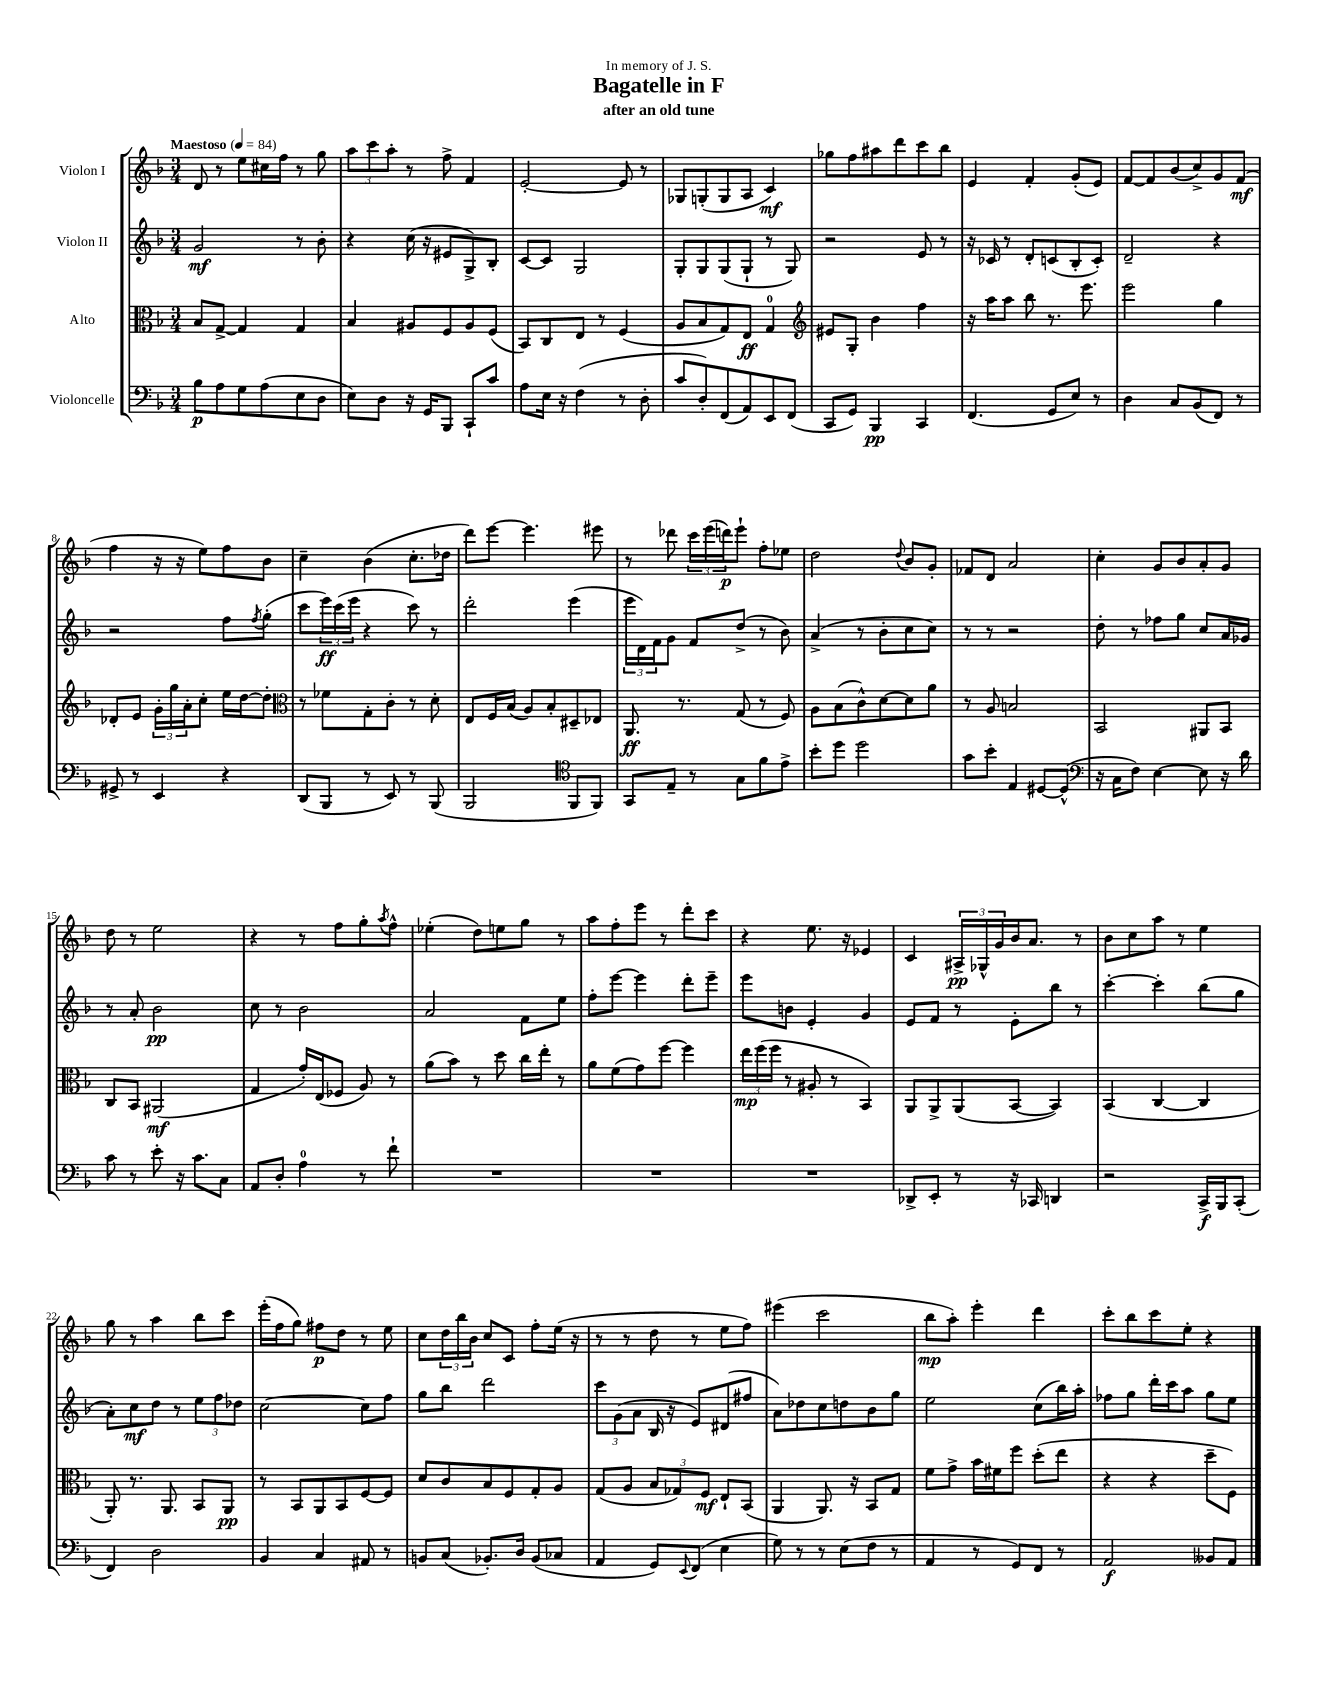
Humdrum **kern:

**kern	**kern	**kern	**kern
*staff4	*staff3	*staff2	*staff1
*clefF4	*clefC3	*clefG2	*clefG2
*k[b-]	*k[b-]	*k[b-]	*k[b-]
*M3/4	*M3/4	*M3/4	*M3/4
*MM84	*MM84	*MM84	*MM84
8B-	8B-	2g	8d
8A	[8G^	.	8r
8G	4G]	.	8ee
(8A	.	.	16cc#
.	.	.	16ff
8E	4G	8r	8r
8D	.	8b-'	8gg
=	=	=	=
8E)	4B-	4r	12aa
.	.	.	12ccc
8D	.	.	.
.	.	.	12aa'
16r	8A#	(16cc	8r
16GG	.	16r	.
8BBB-	8F	8e#	8ff^
8CC`	8A#	8G^)	4f
8c	(8F	8B-'	.
=	=	=	=
8A	8BB-)	[8c	[2e'
16E	8C	8c]	.
16r	.	.	.
(4F	8E	2G	.
.	8r	.	.
8r	(4F	.	8e]
8D'	.	.	8r
=	=	=	=
8c	8A	8G'	8G-
8D')	8B-	8G	(8G'
(8FF	8G)	(8G	8G
8AA)	8E	8G`	8A
8EE	4G	8r	4c)
(8FF	.	8G)	.
=	=	=	=
*	*clefG2	*	*
8CC	8e#	2r	8gg-
8GG)	8G'	.	8ff
4BBB-	4b-	.	8aa#
.	.	.	8ddd
4CC	4ff	8e	8ccc
.	.	8r	8bb-
=	=	=	=
(4.FF	16r	16r	4e
.	16aa	16c-	.
.	8aa	8r	.
.	8bb-	8d'	4f'
8GG	8.r	(8c	.
8E)	.	8B-'	(8g'
.	8.eee	.	.
8r	.	8c')	8e)
=	=	=	=
4D	2eee	2d~	[8f
.	.	.	8f]
8C	.	.	(8b-
(8BB-	.	.	8cc^)
8FF)	4gg	4r	8g
8r	.	.	(8f
=	=	=	=
8GG#^	8d-'	2r	4ff
8r	8e	.	.
4EE	24g'	.	16r
.	24gg	.	.
.	.	.	16r
.	24a'	.	.
.	8cc'	.	8ee)
4r	16ee	8ff	8ff
.	[16dd	.	.
.	.	8qff	.
.	8dd']	(8gg'	8b-
=	=	=	=
*	*clefC3	*	*
(8DD	8r	8ccc	4cc~
8BBB-	8f-	24eee)	.
.	.	(24ccc	.
.	.	24eee	.
8r	8G'	4r	(4b-
8EE)	8c'	.	.
8r	8r	8ccc)	8.cc'
(8BBB-	8d'	8r	.
.	.	.	16dd-
=	=	=	=
2BBB-	8E	2ddd'	8ddd)
.	16F	.	[8eee
.	(16B-	.	.
.	8A)	.	4.eee]
.	8B-'	.	.
*clefC4	*	*	*
8FF	8D#~	(4eee	.
8FF)	8E-	.	8eee#
=	=	=	=
8GG	8.AA	24eee	8r
.	.	24d)	.
.	.	24f	.
8E~	.	8g	8ddd-
.	8.r	.	.
8r	.	8f	24ccc
.	.	.	(24eee
.	.	.	24ddd)
8G	(8G	(8dd^	8eee`
8f	8r	8r	8ff'
8e^	8F)	8b-)	8ee-
=	=	=	=
8b-'	8A	(4a^	2dd
8dd	(8B-	.	.
2dd	8c^^)	8r	.
.	[8d	8b-'	.
.	.	.	8qqdd
.	8d]	8cc	8b-
.	8a	8cc)	8g'
=	=	=	=
8g	8r	8r	8f-
8b-'	8A	8r	8d
4E	2B	2r	2a
[8D#	.	.	.
(8D#^^]	.	.	.
=	=	=	=
*clefF4	*	*	*
16r	2BB-	8dd'	4cc'
16C	.	.	.
8F)	.	8r	.
[4E	.	8ff-	8g
.	.	8gg	8b-
8E]	8AA#	8cc	8a'
16r	8BB-	16a	8g
16d	.	16g-	.
=	=	=	=
8c	8C	8r	8dd
8r	8BB-	8a'	8r
8e'	(2AA#	2b-	2ee
16r	.	.	.
8.c	.	.	.
8C	.	.	.
=	=	=	=
8AA	4G	8cc	4r
8D'	.	8r	.
4A	16g')	2b-	8r
.	(16E	.	.
.	8F-	.	8ff
8r	8A)	.	8gg'
.	.	.	8qaa
8f`	8r	.	8ff^^
=	=	=	=
2.r	(8a	2a	(4ee-'
.	8b-)	.	.
.	8r	.	8dd)
.	8dd	.	8ee
.	16cc	8f	8gg
.	16ee'	.	.
.	8r	8ee	8r
=	=	=	=
2.r	8a	8ff'	8aa
.	(8f	[8eee	8ff'
.	8g)	4eee]	8eee
.	[8ff	.	8r
.	4ff]	8ddd'	8ddd'
.	.	8eee~	8ccc
=	=	=	=
2.r	24ee	8eee	4r
.	(24ff	.	.
.	24ff	.	.
.	8r	8b	.
.	8A#'	4e'	8.ee
.	8r	.	.
.	.	.	16r
.	4BB-)	4g	4e-
=	=	=	=
8DD-^	8AA	8e	4c
8EE'	8AA^	8f	.
8r	(8AA	8r	24A#^
.	.	.	24G-^^
.	.	.	24g
16r	[8BB-	8e'	16b-
16CC-	.	.	8.a
4DD	4BB-])	8bb-	.
.	.	8r	8r
=	=	=	=
2r	(4BB-	[4ccc'	8b-
.	.	.	8cc
.	[4C	4ccc']	8aa
.	.	.	8r
16CC^	4C]	(8bb-	4ee
16BBB-	.	.	.
(8CC'	.	8gg	.
=	=	=	=
4FF)	8AA')	8a')	8gg
.	8.r	8cc	8r
2D	.	8dd	4aa
.	8.AA	.	.
.	.	8r	.
.	8BB-	12ee	8bb-
.	.	12ff	.
.	8AA	.	8ccc
.	.	12dd-	.
=	=	=	=
4BB-	8r	[2cc	(16eee'
.	.	.	16ff
.	8BB-	.	8gg)
4C	8AA	.	8ff#
.	8BB-	.	8dd
8AA#	[8F	8cc]	8r
8r	8F]	8ff	8ee
=	=	=	=
8BB	8d	8gg	8cc
(8C	8c	8bb-	24dd
.	.	.	24bb-
.	.	.	24b-
8.BB-')	8B-	2ddd	8cc
.	8F	.	8c
16D	.	.	.
(8BB-	8G'	.	8ff'
8C-	8A	.	(16ee
.	.	.	16r
=	=	=	=
4AA	(8G	12ccc	8r
.	.	(12g	.
.	8A	.	8r
.	.	12a	.
8GG)	12B-	16B-	8dd
.	.	16r	.
.	12G-)	.	.
8qqEE	.	.	.
(8FF	.	8e)	8r
.	12F	.	.
4E	8E`	(8d#	8ee
.	(8BB-	8ff#	8ff)
=	=	=	=
8G)	4AA	8a)	(4eee#
8r	.	8dd-	.
8r	8.AA)	8cc	2ccc
(8E	.	8dd	.
.	16r	.	.
8F	8BB-	8b-	.
8r	8G	8gg	.
=	=	=	=
4AA	8f	2ee	8bb-
.	8g^	.	8aa')
8r	16b-	.	4eee'
.	16f#	.	.
8GG)	8ff	.	.
8FF	(8dd'	(8cc	4ddd
8r	8ee	16bb-)	.
.	.	16aa'	.
=	=	=	=
2AA	4r	8ff-	8ccc'
.	.	8gg	8bb-
.	4r	16ddd'	8ccc
.	.	16ccc	.
.	.	8aa	8ee'
8BB--	8dd~	8gg	4r
8AA	8F)	8ee	.
==	==	==	==
*-	*-	*-	*-
